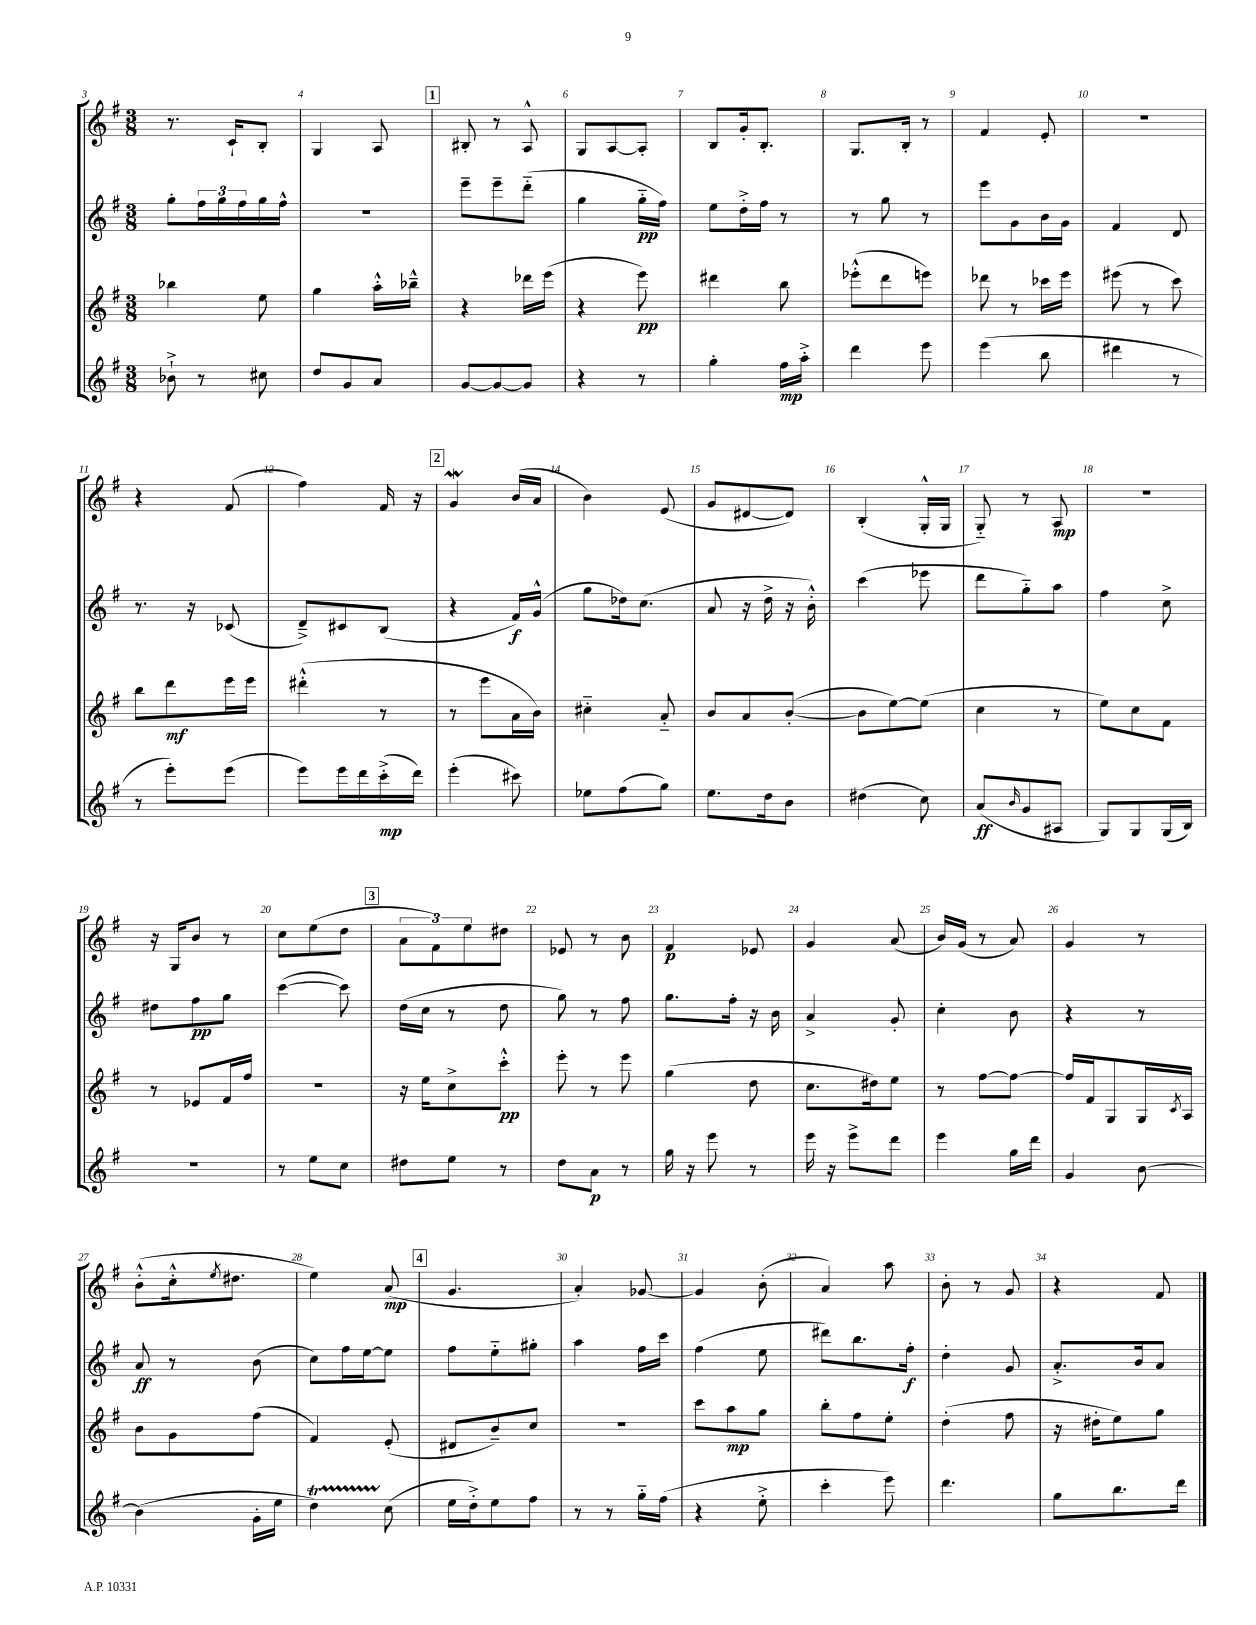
<<
\new StaffGroup <<
\new Staff = "s0" {
    \clef treble \key g \major \numericTimeSignature \time 3/8
    r8. c'16-! b8-. |
    g4 a8 |
    \mark \markup { \box "1" } bis8-. r8 a8-^ |
    g8 a8~ a8-. |
    b8 g'16-. b8.-. |
    g8. b16-. r8 |
    fis'4 e'8-. |
    R4. |
    r4 fis'8( |
    fis''4) fis'16 r16 |
    \mark \markup { \box "2" } g'4\mordent b'16( a'16 |
    b'4) e'8( |
    g'8 dis'8~ dis'8) |
    b4-.( g16-.-^ g16 |
    g8-_) r8 a8\mp |
    R4. |
    r16 g16 b'8 r8 |
    c''8 e''8( d''8 |
    \mark \markup { \box "3" } \tuplet 3/2 { a'8 fis'8) e''8 } dis''8 |
    ees'8 r8 b'8 |
    fis'4\p ees'8 |
    g'4 a'8( |
    b'16) g'16( r8 a'8) |
    g'4 r8 |
    b'8-.-^( c''16-.-^ \acciaccatura { e''8 } dis''8. |
    e''4) a'8\mp( |
    \mark \markup { \box "4" } g'4. |
    a'4-.) ges'8~ |
    ges'4 b'8-.( |
    a'4) a''8 |
    b'8-. r8 g'8 |
    r4 fis'8 \bar "|." |
}
\new Staff = "s1" {
    \clef treble \key g \major \numericTimeSignature \time 3/8
    g''8-. \tuplet 3/2 { fis''16 g''16 fis''16 } g''16 fis''16-^ |
    R4. |
    \mark \markup { \box "1" } e'''8-- e'''8-- d'''8-_( |
    g''4 g''16-_\pp fis''16) |
    e''8 d''16-.-> fis''16 r8 |
    r8 g''8 r8 |
    e'''8 g'8 b'16 g'16 |
    fis'4 d'8 |
    r8. r16 ces'8( |
    d'8--->) cis'8 b8( |
    \mark \markup { \box "2" } r4 fis'16\f) g'16-^( |
    g''8 des''16) c''8.( |
    a'8 r16 d''16-> r16 b'16-.-^) |
    c'''4( ees'''8 |
    d'''8 g''8-_) a''8 |
    fis''4 c''8-> |
    dis''8 fis''8\pp g''8 |
    c'''4~( c'''8) |
    \mark \markup { \box "3" } d''16( c''16 r8 d''8 |
    g''8) r8 fis''8 |
    g''8. fis''16-. r16 b'16 |
    a'4-> g'8-. |
    c''4-. b'8 |
    r4 r8 |
    a'8\ff r8 b'8( |
    c''8) fis''16 e''16~ e''8 |
    \mark \markup { \box "4" } fis''8 e''8-_ gis''8-. |
    a''4 fis''16 c'''16 |
    fis''4( e''8 |
    dis'''8) b''8. fis''16-.\f |
    d''4-. g'8 |
    a'8.-.-> b'16 a'8 \bar "|." |
}
\new Staff = "s2" {
    \clef treble \key g \major \numericTimeSignature \time 3/8
    bes''4 e''8 |
    g''4 a''16-.-^ bes''16---^ |
    \mark \markup { \box "1" } r4 des'''16 e'''16( |
    r4 e'''8\pp) |
    dis'''4 b''8 |
    ees'''8-.-^( d'''8 e'''8) |
    des'''8 r8 ces'''16 e'''16 |
    eis'''8( r8 c'''8) |
    b''8 d'''8\mf e'''16 e'''16 |
    dis'''4-.-^( r8 |
    \mark \markup { \box "2" } r8 e'''8 a'16 b'16) |
    cis''4-_ a'8-_ |
    b'8 a'8 b'8~-.( |
    b'8 e''8~) e''8( |
    c''4 r8 |
    e''8) c''8 fis'8 |
    r8 ees'8 fis'16 fis''16 |
    R4. |
    \mark \markup { \box "3" } r16 e''16 c''8-> c'''8-.-^\pp |
    e'''8-. r8 e'''8 |
    g''4( d''8 |
    c''8. dis''16) e''8 |
    r8 fis''8~ fis''8~ |
    fis''16 fis'16 g8 g16 \acciaccatura { c'8 } a16 |
    b'8 g'8 fis''8( |
    fis'4) e'8-.( |
    \mark \markup { \box "4" } dis'8 b'8--) c''8 |
    R4. |
    c'''8 a''8\mp g''8 |
    b''8-. fis''8 e''8-. |
    d''4-.( fis''8 |
    r16 dis''16-. e''8) g''8 \bar "|." |
}
\new Staff = "s3" {
    \clef treble \key g \major \numericTimeSignature \time 3/8
    bes'8-!-> r8 cis''8 |
    d''8 g'8 a'8 |
    \mark \markup { \box "1" } g'8~ g'8~ g'8 |
    r4 r8 |
    g''4-. fis''16\mp a''16-.-> |
    d'''4 e'''8 |
    e'''4( b''8 |
    dis'''4 r8 |
    r8 e'''8-.) e'''8( |
    e'''8) e'''16 d'''16 c'''16-.->\mp( d'''16) |
    \mark \markup { \box "2" } e'''4-.( cis'''8) |
    ees''8 fis''8( g''8) |
    e''8. d''16 b'8 |
    dis''4( c''8) |
    a'8\ff( \grace { b'16 } g'8 ais8 |
    g8) g8 g16( b16) |
    R4. |
    r8 e''8 c''8 |
    \mark \markup { \box "3" } dis''8 e''8 r8 |
    d''8 a'8\p r8 |
    g''16 r16 e'''8 r8 |
    e'''16 r16 e'''8-> d'''8 |
    e'''4 g''16 d'''16 |
    g'4 b'8~ |
    b'4( g'16-. e''16 |
    d''4\startTrillSpan) c''8\stopTrillSpan( |
    \mark \markup { \box "4" } e''16 d''16-.->) e''8 fis''8 |
    r8 r8 g''16-_ fis''16( |
    r4 e''8-.-> |
    c'''4-. e'''8) |
    d'''4. |
    g''8 b''8. d'''16 \bar "|." |
}
>>
>>
\layout { \context { \Score currentBarNumber = #3 \override BarNumber.break-visibility = ##(#f #t #t) barNumberVisibility = #all-bar-numbers-visible } }
